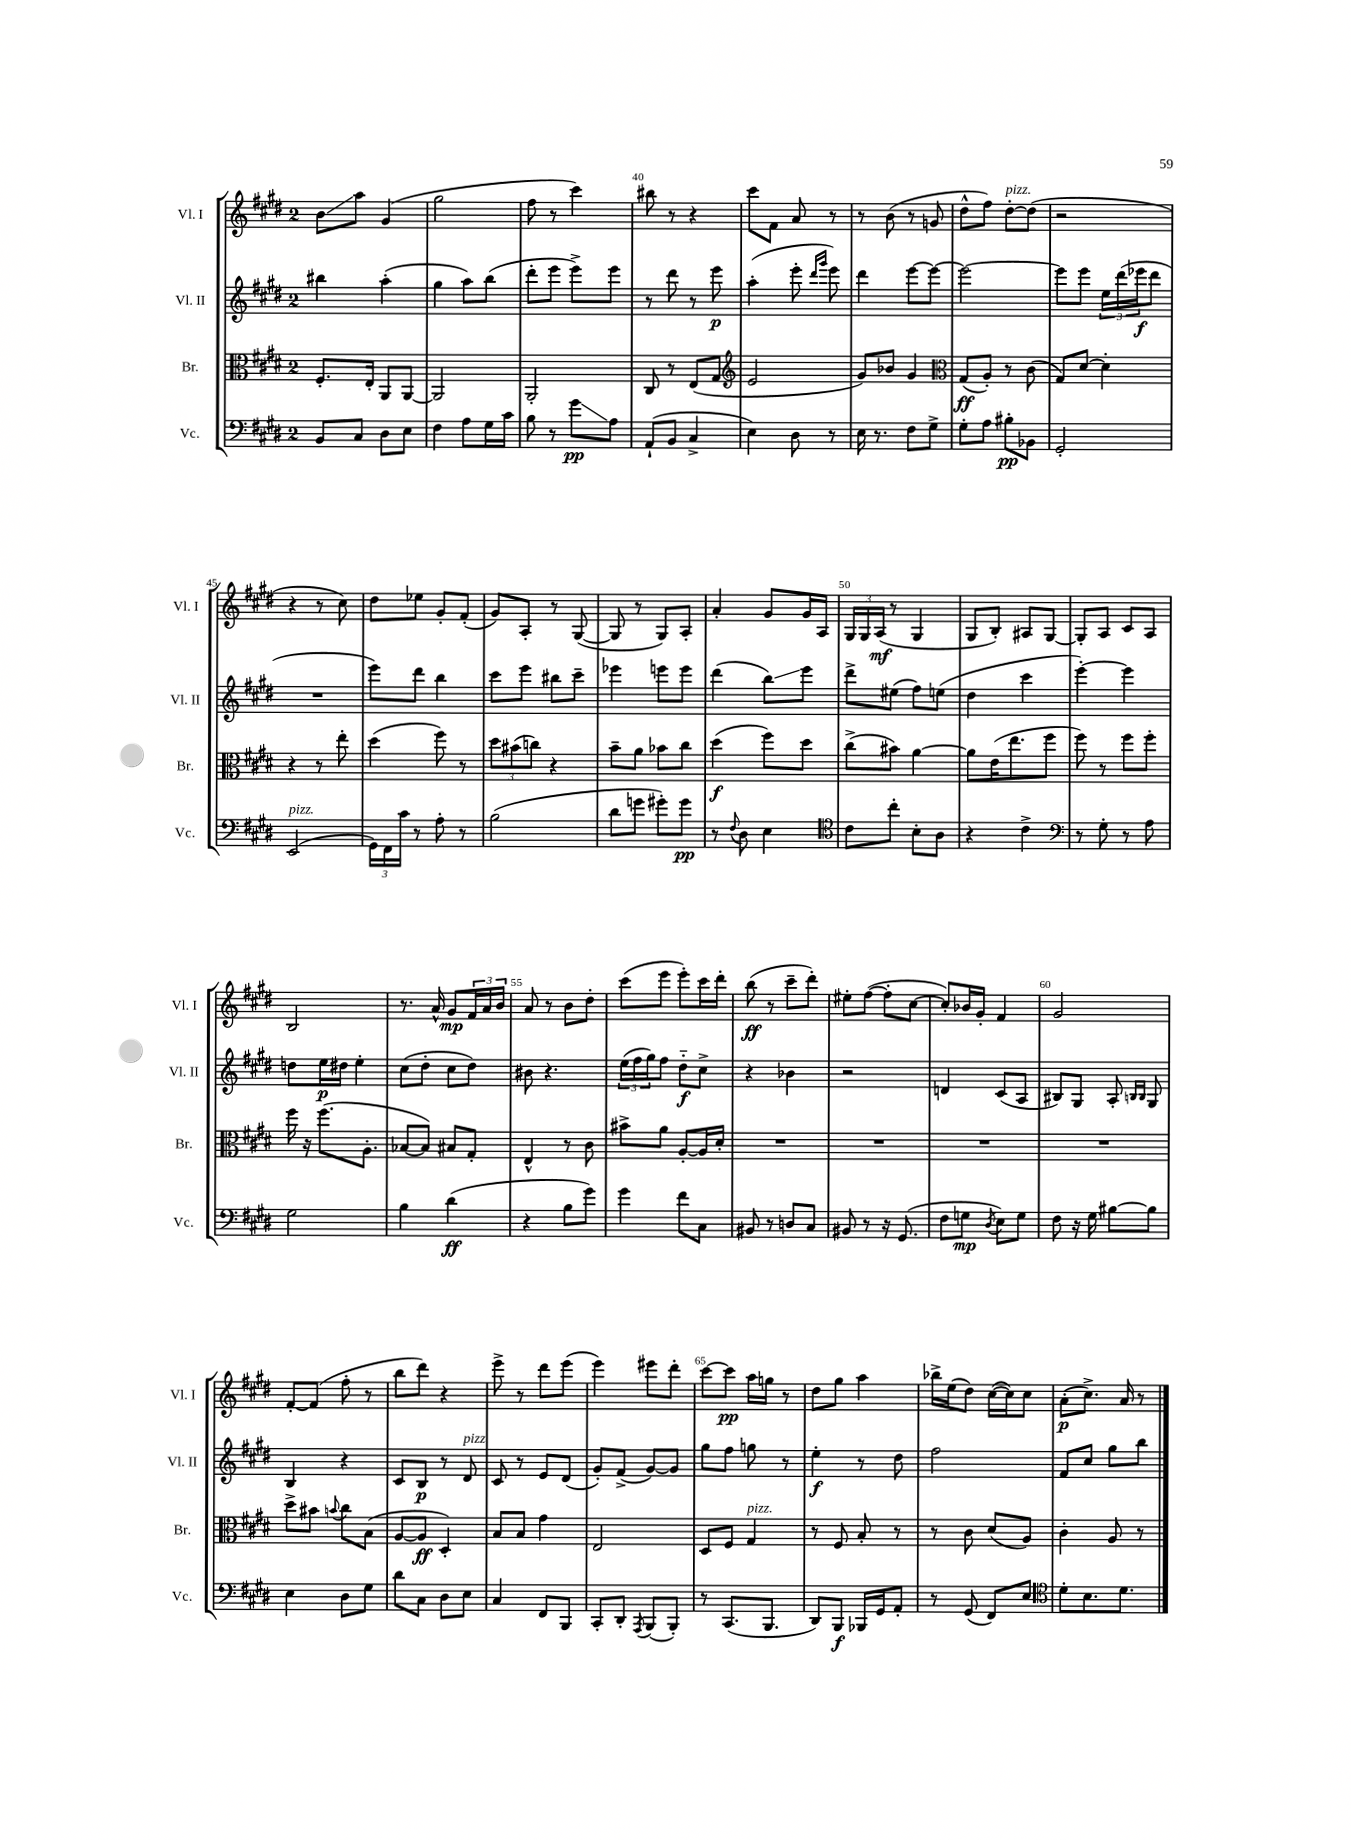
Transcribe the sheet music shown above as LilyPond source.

<<
\new StaffGroup <<
\new Staff = "s0" \with { instrumentName = "Vl. I" shortInstrumentName = "Vl. I" } {
    \clef treble \key e \major \once \override Staff.TimeSignature.style = #'single-digit \time 2/4
    b'8\glissando a''8 gis'4( |
    gis''2 |
    fis''8 r8 cis'''4) |
    bis''8 r8 r4 |
    cis'''8 fis'8 a'8 r8 |
    r8 b'8( r8 g'8 |
    dis''8-^ fis''8) dis''8~-.^\markup { \italic "pizz." } dis''8( |
    r2 |
    r4 r8 cis''8) |
    dis''8 ees''8 gis'8-. fis'8-.( |
    gis'8) a8-. r8 gis8~( |
    gis8 r8 gis8) a8-. |
    a'4-. gis'8 gis'16 a16 |
    \tuplet 3/2 { gis16 gis16 a16\mf( } r8 gis4 |
    gis8 b8-.) ais8 gis8~ |
    gis8-. a8 cis'8 a8 |
    b2 |
    r8. a'16-^ gis'8\mp \tuplet 3/2 { fis'16 a'16 b'16 } |
    a'8 r8 b'8 dis''8-. |
    cis'''8( e'''8 e'''8-.) cis'''16 dis'''16-. |
    b''8\ff( r8 cis'''8-- dis'''8-.) |
    eis''8-. fis''8~( fis''8-. cis''8~ |
    cis''8-.) bes'16 gis'16-. fis'4 |
    gis'2 |
    fis'8~-. fis'8( fis''8-. r8 |
    b''8 dis'''8) r4 |
    e'''8-> r8 dis'''8 e'''8( |
    e'''4) eis'''8 dis'''8-. |
    cis'''8~ cis'''8\pp a''16 g''16 r8 |
    dis''8 gis''8 a''4 |
    bes''16-> e''16( dis''8) cis''16~( cis''16) cis''8 |
    a'8-.\p( cis''8.->) a'16 r8 \bar "|." |
}
\new Staff = "s1" \with { instrumentName = "Vl. II" shortInstrumentName = "Vl. II" } {
    \clef treble \key e \major \once \override Staff.TimeSignature.style = #'single-digit \time 2/4
    bis''4 a''4-.( |
    gis''4 a''8) b''8( |
    dis'''8-. e'''8 e'''8->) e'''8 |
    r8 dis'''8 r8 e'''8\p |
    a''4-.( e'''8-. \grace { dis'''16 gis'''16 } e'''8) |
    dis'''4 e'''8~ e'''8~ |
    e'''2~ |
    e'''8 e'''8 \tuplet 3/2 { e''16 dis'''16( ees'''16\f } dis'''8 |
    R2 |
    e'''8) dis'''8 b''4 |
    cis'''8 e'''8 bis''8 cis'''8-- |
    ees'''4 e'''8 e'''8 |
    dis'''4( b''8\glissando) e'''8 |
    dis'''8-> eis''8( fis''8) e''8( |
    dis''4 cis'''4 |
    e'''4~-.) e'''4 |
    d''8 e''16\p dis''16 e''4-. |
    cis''8( dis''8-. cis''8 dis''8) |
    bis'8 r4. |
    \tuplet 3/2 { e''16( fis''16 gis''16) } fis''8 dis''8-_\f cis''8-> |
    r4 bes'4 |
    r2 |
    d'4 cis'8( a8 |
    bis8) gis8 a8-. \grace { b16 b16 } gis8 |
    b4 r4 |
    cis'8 b8\p r8 dis'8^\markup { \italic "pizz." } |
    cis'8 r8 e'8 dis'8( |
    gis'8-.) fis'8->( gis'8~) gis'8 |
    gis''8 fis''8 g''8 r8 |
    e''4-.\f r8 dis''8 |
    fis''2 |
    fis'8 cis''8 gis''8 b''8 \bar "|." |
}
\new Staff = "s2" \with { instrumentName = "Br." shortInstrumentName = "Br." } {
    \clef alto \key e \major \once \override Staff.TimeSignature.style = #'single-digit \time 2/4
    fis8.-. e16-. a,8 a,8~ |
    a,2 |
    a,2-. |
    cis8 r8 e8( gis8 |
    \clef treble e'2 |
    gis'8) bes'8 gis'4 |
    \clef alto gis8\ff( a8-.) r8 cis'8( |
    gis8) dis'8~ dis'4-. |
    r4 r8 e''8-. |
    dis''4( fis''8) r8 |
    \tuplet 3/2 { dis''8 bis'8( c''8) } r4 |
    b'8-- a'8 bes'8 cis''8 |
    dis''4\f( fis''8) dis''8 |
    cis''8->( bis'8) a'4~ |
    a'8 e'16( e''8. fis''8 |
    fis''8) r8 fis''8 fis''8-. |
    fis''16 r16 fis''8.( a8.-. |
    bes8~ bes8) bis8 gis8-. |
    e4-^ r8 cis'8 |
    bis'8-> a'8 a8~-. a16 dis'16-. |
    R2 |
    R2 |
    R2 |
    R2 |
    dis''8-> bis'8 \appoggiatura { b'8 } cis''8 b8( |
    a8~ a8\ff dis4-.) |
    b8 b8 gis'4 |
    e2 |
    dis8 fis8 gis4^\markup { \italic "pizz." } |
    r8 fis8 b8-. r8 |
    r8 cis'8 dis'8( a8) |
    cis'4-. a8 r8 \bar "|." |
}
\new Staff = "s3" \with { instrumentName = "Vc." shortInstrumentName = "Vc." } {
    \clef bass \key e \major \once \override Staff.TimeSignature.style = #'single-digit \time 2/4
    b,8 cis8 dis8 e8 |
    fis4 a8 gis16 cis'16 |
    b8 r8 gis'8\glissando\pp a8 |
    a,8-!( b,8 cis4-> |
    e4) dis8 r8 |
    e16 r8. fis8 gis8-> |
    gis8-. a8 bis8-.\pp bes,8 |
    gis,2-. |
    e,2^\markup { \italic "pizz." }( |
    \tuplet 3/2 { gis,16) fis,16 cis'16 } r8 a8-. r8 |
    b2( |
    dis'8 g'8 gis'8-.) gis'8\pp |
    r8 \appoggiatura { fis8 } dis8 e4 |
    \clef tenor cis'8 cis''8-. b8-. a8 |
    r4 cis'4-> |
    \clef bass r8 gis8-. r8 a8 |
    gis2 |
    b4 dis'4\ff( |
    r4 b8 gis'8) |
    gis'4 fis'8 cis8 |
    bis,8 r8 d8 cis8 |
    bis,8 r8 r16 gis,8.( |
    fis8 g8\mp \acciaccatura { dis8 } e8) g8 |
    fis8 r16 gis16 bis8~ bis8 |
    e4 dis8 gis8 |
    dis'8 cis8 dis8 e8 |
    cis4 fis,8 b,,8 |
    cis,8-. dis,8-. \acciaccatura { a,,8 } b,,8( b,,8-.) |
    r8 cis,8.( b,,8. |
    dis,8) b,,8\f bes,,16 gis,16 a,8-. |
    r8 gis,8( fis,8) e8 |
    \clef tenor dis'8-. b8. dis'8. \bar "|." |
}
>>
>>
\layout { \context { \Score currentBarNumber = #37 \override BarNumber.break-visibility = ##(#f #t #t) barNumberVisibility = #(every-nth-bar-number-visible 5) } }
